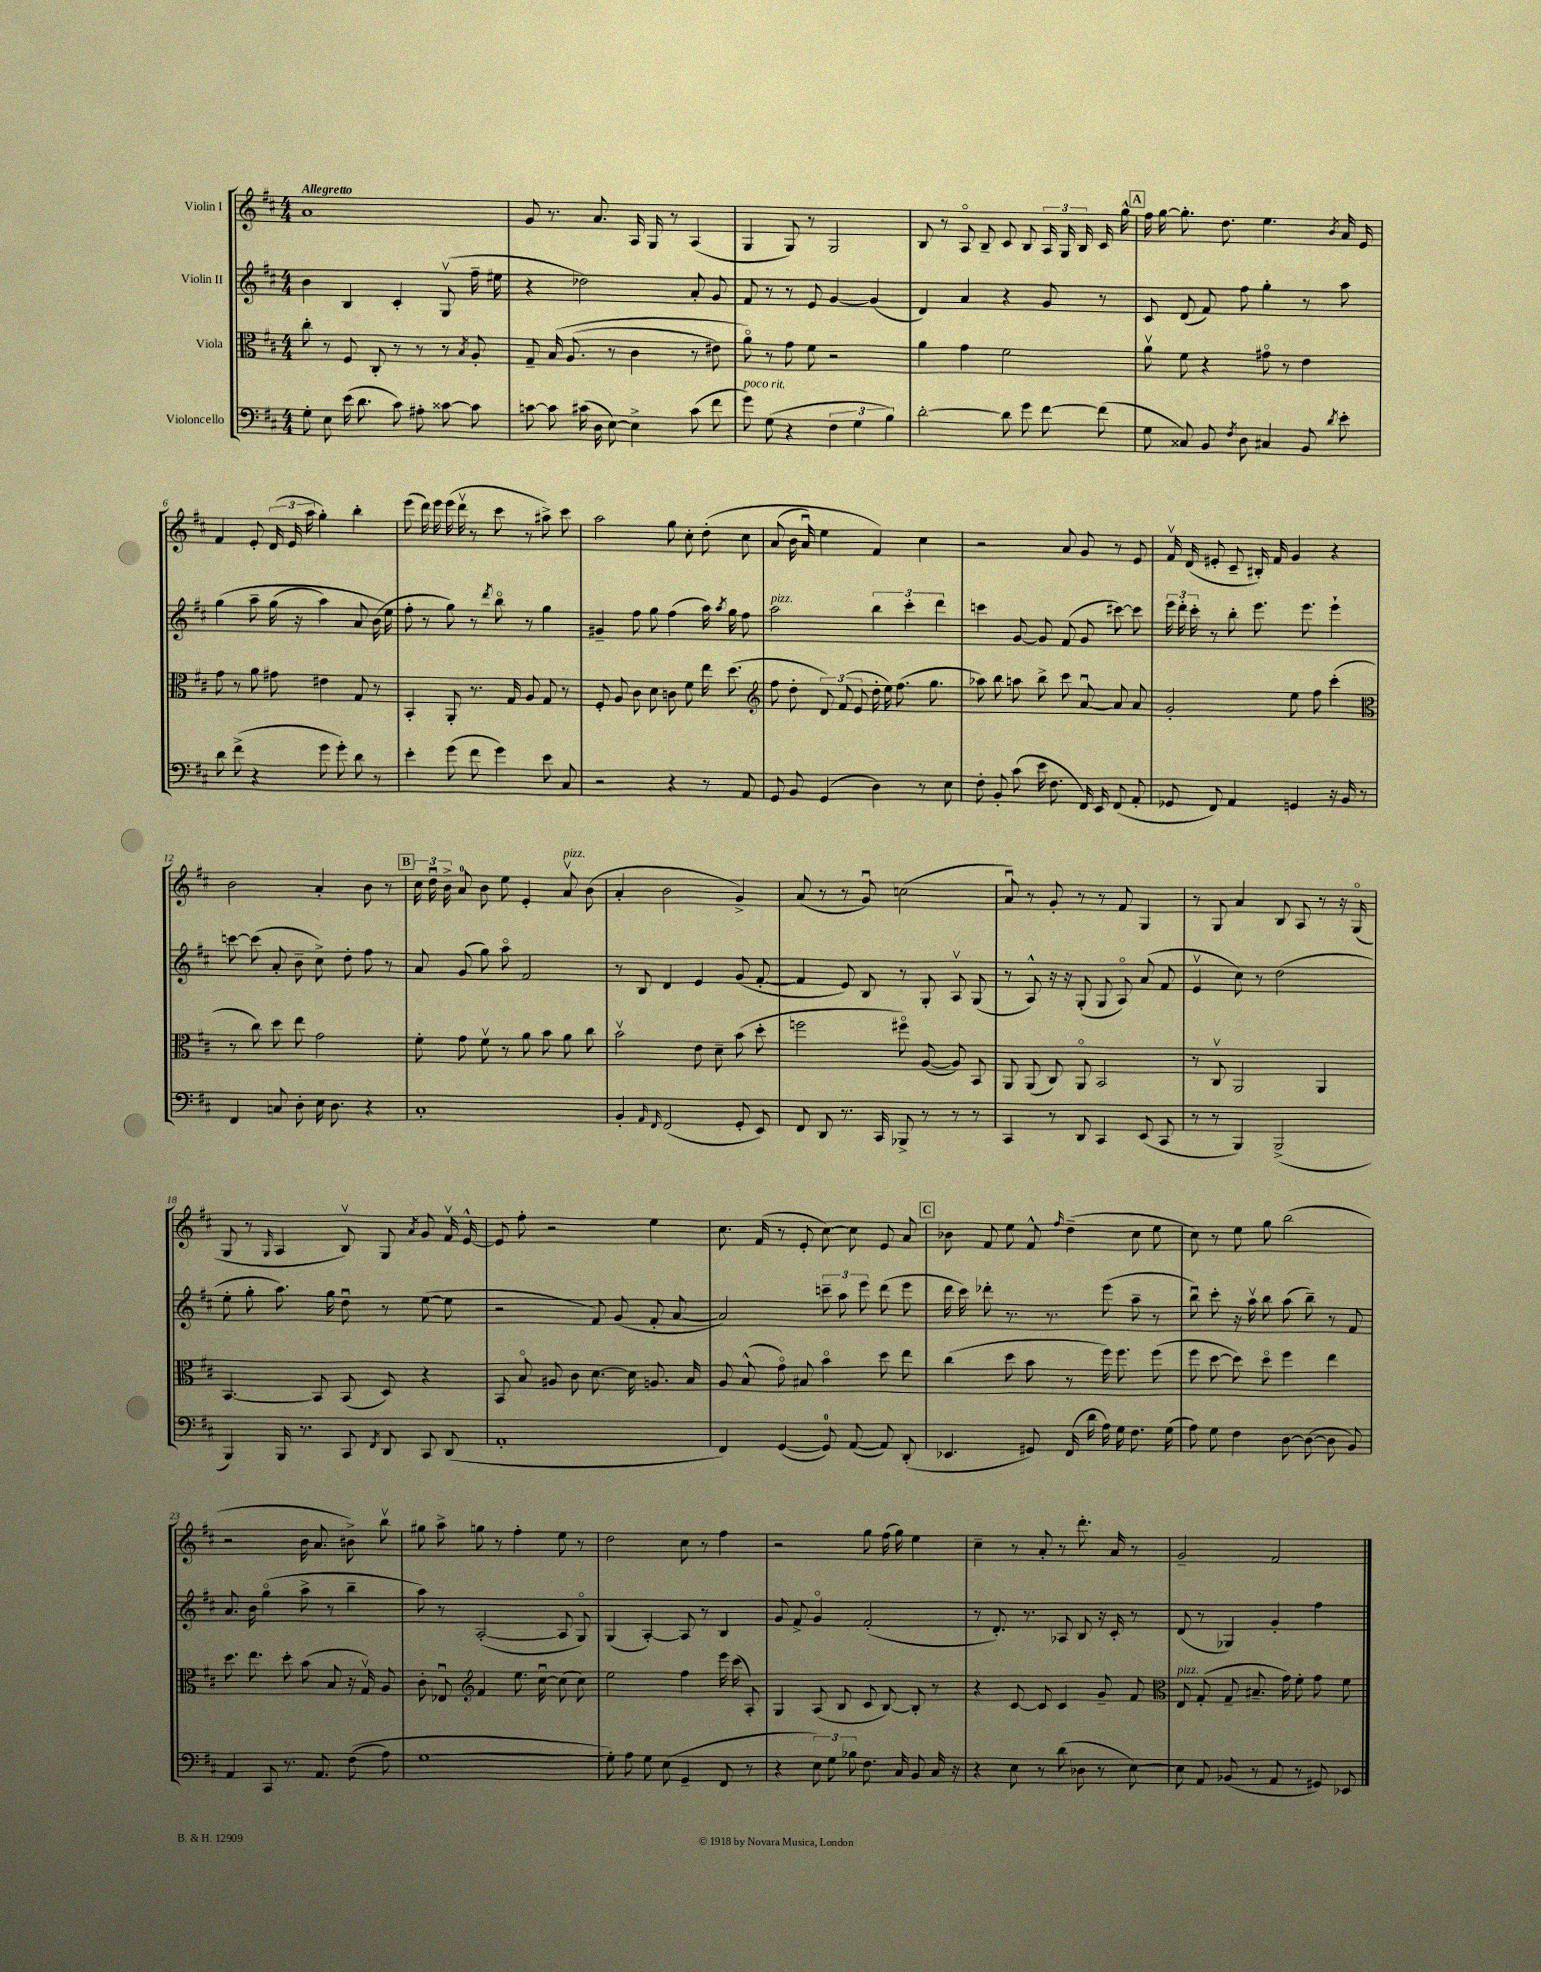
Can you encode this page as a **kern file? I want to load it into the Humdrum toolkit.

**kern	**kern	**kern	**kern
*staff4	*staff3	*staff2	*staff1
*clefF4	*clefC3	*clefG2	*clefG2
*k[f#c#]	*k[f#c#]	*k[f#c#]	*k[f#c#]
*M4/4	*M4/4	*M4/4	*M4/4
8G'\	8cc#'\	4b\	1a
8E\	8r	.	.
(16e\	8F#/	4B/	.
8.d\	.	.	.
.	8C#'/	.	.
8c#\)	8r	4c#'/	.
8A#'\	8r	.	.
[8c##\	8r	(8Gv/	.
.	8qB/	.	.
8c##\]	8A'/	16ff#~\	.
.	.	16ee#\	.
=	=	=	=
[8c\	8G~/	4r	8g/
8c\]	&(16B/	.	8.r
.	(8.A/	.	.
(16c#\	.	2dd-\)	.
16D\	.	.	8.a/
[8E\)	8r	.	.
4E^\]	4c#\	.	16A/
.	.	.	16G/
.	.	.	8r
(8c#\	8r	8a'/	(4A/
8f#\	8e#\)	8g/	.
=	=	=	=
8g\)	8ao\&)	8f#/	4G/
(8G\	8r	8r	.
4r	8g\	8r	8G/)
.	8f#\	8e/	8r
6F#\	2r	[4g/	2G/
6G\	.	.	.
.	.	(4g/]	.
6B\)	.	.	.
=	=	=	=
[2d'\	4a\	4d/)	8B/
.	.	.	8r
.	4g\	4a/	8Ao/
.	.	.	8B~/
8d\]	2f#\	4r	8c#/
8g\	.	.	8B/
[8f#\	.	8g/	24A/
.	.	.	24G/
.	.	.	24B/
(8f#\]	.	8r	16c#/
.	.	.	16gg^^\
=	=	=	=
8G\	8av\	8c#/	16ff#\
.	.	.	[16gg\
8C##/)	8f#\	(8d/	8.gg'\]
8BB/	4r	8f#/)	.
.	.	.	8.dd\
8qF#/	.	.	.
8D\	.	8ff#\	.
4C#/	8g#o\	4gg'\	4.ee\
.	8r	.	.
8BB/	4e\	8r	.
8qd/	.	.	8qb/
8e'\	.	8aa\	16a/
.	.	.	16e/
=	=	=	=
8d\	8g\	&(4gg\	4f#/
(8f#^\	8r	.	.
4r	8a\	8aa~\	8e'/
.	8g#\	(16gg\	(24d/
.	.	.	24e/
.	.	16r	.
.	.	.	24aa\
8g\	4e#\	4aa\)	4gg'\)
8g'\)	.	.	.
8d\	8G/	8a/	4bb'\
8r	8r	(16b\	.
.	.	16ee\&)	.
=	=	=	=
4e'\	4BB'/	8ff#'\	(8eee\
.	.	8r	16ddd\)
.	.	.	16eee\
(8g\	8AA'/	8gg\)	(16eee\
.	.	.	16dddv\
8f#\	8.r	8r	8r
.	.	8qddd/	.
4g\)	.	8bbo\	8ccc#\
.	16G/	.	.
.	8A/	8r	8r
8e\	8G/	4gg\	8aa#^\)
8C#/	8r	.	8ccc#\
=	=	=	=
2r	8F#'/	4g#~/	2aa\
.	8A/	.	.
.	8c#\	8ff#\	.
.	8d\	8gg\	.
4r	8c\	(4ff#\	8gg\
.	8f#\	.	8cc#'\
8r	16ee\	16aa\)	&(8dd'\
.	.	8qaa/	.
.	(8.dd\	16gg\	.
8AA/	.	8ff#\	8cc#\
=	=	=	=
*	*clefG2	*	*
8GG/	8ff#\	2aa\	(8a/
8BB/	8dd'\	.	16b\
.	.	.	16au/)
(4GG/	12d/)	.	4ee\
.	(12f#/	.	.
.	12e/	.	.
4D\)	16dd'\	6bb\	4f#/&)
.	16ee\)	.	.
.	(8.ff#\	.	.
.	.	6ccc#'\	.
8r	.	.	4cc#\
.	8.gg\	.	.
.	.	6ddd\	.
8E\	.	.	.
=	=	=	=
8F#'\	8aa-\)	4ccc\	2r
8BB'/	8bb\	.	.
(8c#\	8aa\	[8g/	.
16e\	8bb^\	8g/]	.
8.F#\	.	.	.
.	8ccc#\	(8f#/	8a/
16FF#/)	[8au/	8g/	8g/
16EE/	.	.	.
(8FF#/	8a/]	[8ccc#\)	8r
8AA'/	8a/	8ccc#\]	8e/
=	=	=	=
8GG-/	2g'/	24eee\	16f#v/
.	.	24ddd'\	.
.	.	.	(16d/
.	.	24ccc#'\	.
8FF#/)	.	8r	8e#'/
4AA/	.	8bb'\	8c#~/
.	.	8.eee\	16B#'/)
.	.	.	16f#/
4GG/	8ee\	.	4g/
.	.	8.eee\	.
.	8ff#\	.	.
16r	(4ccc#'\	4eee`\	4r
16BB/	.	.	.
8r	.	.	.
=	=	=	=
*	*clefC3	*	*
4FF#/	8r	[8ccc\	2b\
.	8cc#\)	(8ccc\]	.
8C/	8dd\	8a'/	.
8D'\	8ee\	8b~\	.
16E\	2g\	8cc#^\)	4a'/
8.D\	.	.	.
.	.	8dd'\	.
4r	.	8ff#\	8b\
.	.	8r	8r
=	=	=	=
1C#'	8f#'\	8a/	24cc#\
.	.	.	24ddu\
.	.	.	24b^\
.	8g\	(8g/	8a/
.	8f#v\	8gg\)	8b\
.	8r	8aao\	8ee\
.	8a\	2f#/	4e'/
.	8b\	.	.
.	8a\	.	8av/
.	8cc#\	.	(8b\
=	=	=	=
4BB'/	2bv\	8r	4a'/
.	.	8B/	.
16qqAA/	.	.	.
16qqFF#/	.	.	.
(2FF#/	.	4d/	2b\
.	8e\	4e/	.
.	8d~\	.	.
8GG'/	(8b\	(8g/	4g^/)
8EE/)	8dd'\	[8f#'/	.
=	=	=	=
8FF#/	2ff\	4f#/]	(8a/
8DD/	.	.	8r
8.r	.	8e/)	8r
.	.	8B/	8gu/)
16CC#/	.	.	.
8BBB-^/	8ff#o\)	8r	(2cc\
8r	([8A/	8G'/	.
8r	8A/])	8Av/	.
8r	8BB/	(8G/	.
=	=	=	=
4CC#/	8AA/	8r	8au/)
.	(8AA/	8A^^/)	8r
8r	8C#/)	16r	8g'/
.	.	16r	.
8DD/	8AAo/	(8G'/	8r
4CC#/	2BB/	8G/	8r
.	.	8Ao/)	8f#/
(8EE/	.	(8a/	4G/
8CC#/	.	8f#/	.
=	=	=	=
8r	8r	4ev/	8r
8r	8C#v/	.	8G/
4BBB/)	2AA/	8cc#\)	4a/
.	.	8r	.
(2BBB^/	.	(2dd\	8B/
.	.	.	8A/
.	4AA/	.	8r
.	.	.	16r
.	.	.	(16Go/
=	=	=	=
4BBB/)	[4.BB/	8ee'\	8G/
.	.	8gg'\	8r
.	.	.	16qqG/
16BBB/	.	8.aa\)	4A/
8.r	.	.	.
.	8BB/]	.	.
.	.	16gg\	.
8CC#/	(8BB/	8ddu\	8Bv/)
8qFF#/	.	.	.
8DD/	8D/)	8r	8G/
.	.	.	8qa/
8CC#/	4r	([8ee\	8g/
(8DD/	.	8ee\]	16f#v/
.	.	.	[16e^^/
=	=	=	=
1AA'	8BB/	2r	8e/]
.	8Bo/	.	8ff#'\
.	8A#/	.	2r
.	8c#\	.	.
.	[8.d\	8f#/)	.
.	.	(8g/	.
.	16d\]	.	.
.	8.A/	8f#'/	4ee\
.	.	[8a/	.
.	16B/	.	.
=	=	=	=
4FF#/)	8A/	2a/])	8.cc#\
.	(8B^^/	.	.
.	.	.	(16f#/
([4GG/	8go\)	.	8r
.	8B#/	.	8e'/
8GG/])	4bo\	12ccc~\	[8cc#\)
.	.	12aa\	.
([8AA/	.	.	8cc#\]
.	.	12eee\	.
8AA/])	8dd\	(8ddd\	8e/
(8DD'/	8ee\	8eee\	8a/
=	=	=	=
4.EE-/	(4cc#\	16ddd\	8b-\
.	.	16ccc#\)	.
.	.	8ddd-'\	8f#/
.	8dd\	8.r	8ee\
8GG#/)	8b\	.	8f#^^/
.	.	8.r	.
.	.	.	16qqff#/
(16FF#/	8r	.	(4dd~\
16d\	.	.	.
16A\)	16ff#\)	(8eee\	.
16G\	8.ff#\	.	.
8.F#\	.	8aa~\	8cc#\
.	(8ff#\	8r	8ee\
(16G\	.	.	.
=	=	=	=
8A\)	8ff#\	8bbu\)	8cc#\)
8G\	[8dd\	8ccc#'\	8r
4F#\	8dd\])	16r	8ee\
.	.	16aav\	.
.	8ddo\	8bb\	8gg\
[8D\	4ff#\	(8aa\	(2bb\
(8D\_	.	8bb~\)	.
8D\]	4ee\	8r	.
8BB/)	.	8f#/	.
=	=	=	=
4AA/	8.dd\	8.a/	2r
.	8.ee\	16b\	.
8CC#/	.	(4ggo\	.
8.r	8dd'\	.	.
.	(8b\	8aa^\	16b\
8.AA/	.	.	8.a/
.	8B/	8r	.
&((8F#\	16r	4bb~\	8b#^\)
.	16Gv/)	.	.
8A\)	8A/	.	8bbv\
=	=	=	=
[1G	8c#'\	8aa\)	8gg#\
.	8E-u/	8r	8aa^\
*	*clefG2	*	*
.	4f#/	([2A'/	8gg\
.	.	.	8r
.	8.ee\	.	4ff#'\
.	[16cc#u\	.	.
.	(8cc#\]	8A/]	8ee\
.	8cc#\)	8Go/)	8r
=	=	=	=
8G'\]&)	2ee\	(4G/	2dd\
8A\	.	.	.
8G\	.	[4A'/)	.
(8E\	.	.	.
4GG~/	4ff#\	8A/]	8cc#\
.	.	8r	8r
8FF#/	16eee\	4B/	4ff#\
.	(16ccc#\	.	.
8r	8A'/)	.	.
=	=	=	=
4r	4G/	8g/	2r
.	.	8f#^/	.
12E\)	(8A/	4go/	.
12G\	.	.	.
.	8B/	.	.
12B-\	.	.	.
8.F#\	8c#/	(2f#'/	8gg\
.	[8B/)	.	(16ff#\
16C#/	.	.	16gg\)
8BB/	8B'/]	.	4ee\
16C#/	8r	.	.
16r	.	.	.
=	=	=	=
4r	4r	8r	4cc#~\
.	.	8.d'/)	.
8E\	[8c#/	.	8r
.	.	8.r	.
8r	8c#/]	.	8a'/
(8d\	4c#/	8A-/	8r
8D-\	.	8B/	8.ddd'\
8r	8g~/	16r	.
.	.	16c#'/	16a/
[8E\)	8f#/	8r	8r
=	=	=	=
*	*clefC3	*	*
8E\]	8E/	(8d/	2g~/
8AA/	(8G'/	8r	.
(8BB-/	8G~/	4G-/)	.
8r	8.B#~/	.	.
8AA/	.	4g'/	2f#/
.	16g\)	.	.
8r	8f#'\	.	.
8GG#/)	8g\	4ff#\	.
8EE-/	8f#\	.	.
==	==	==	==
*-	*-	*-	*-
